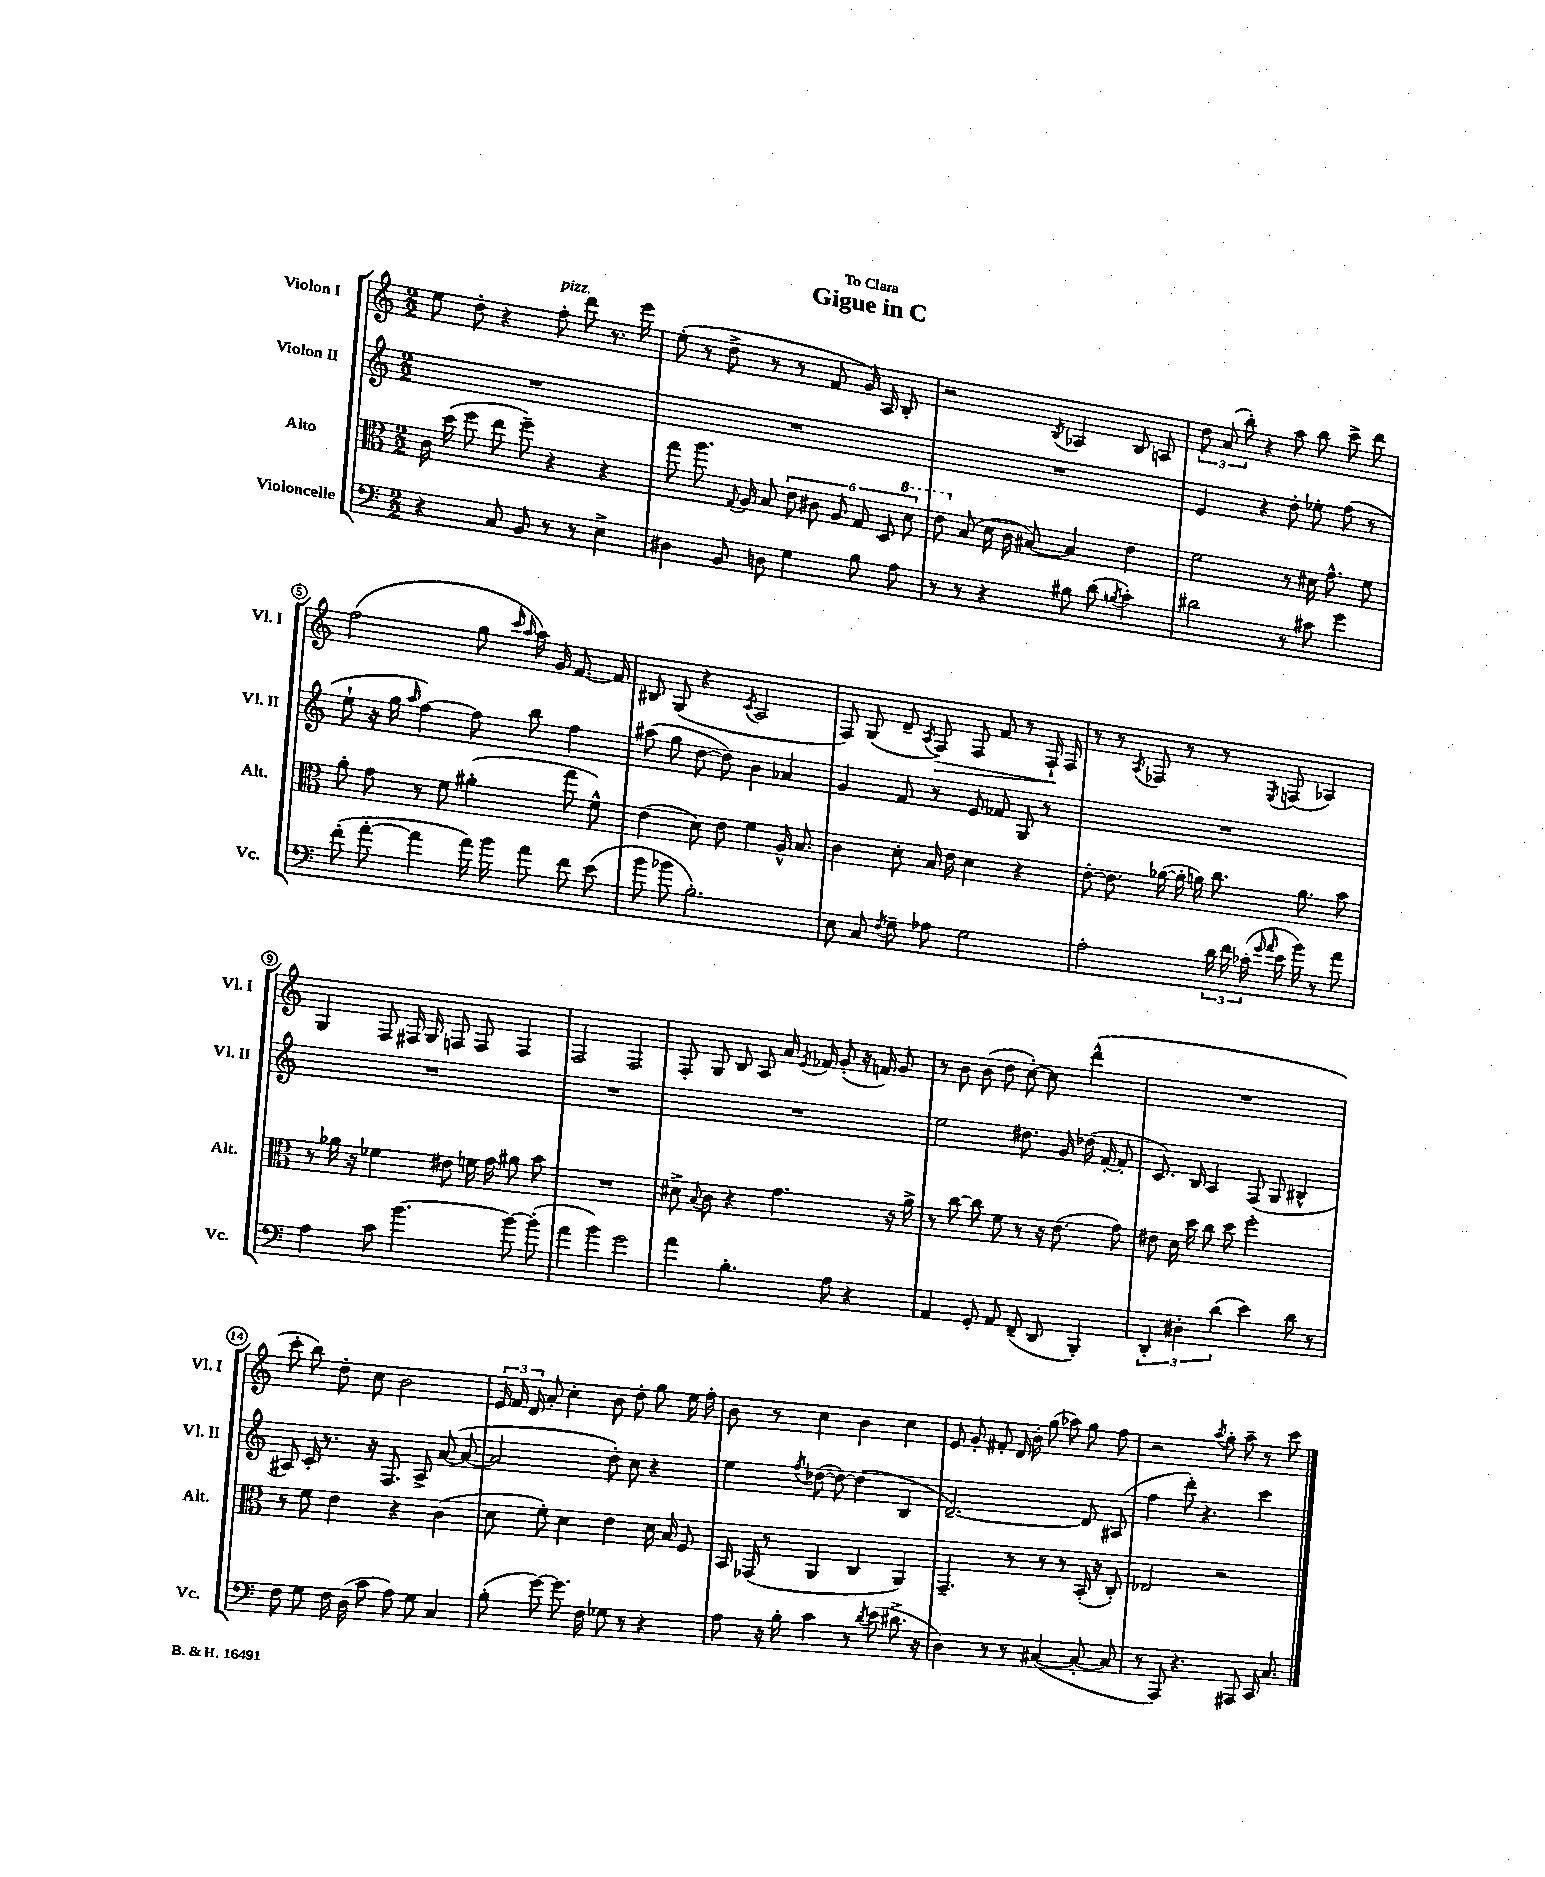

**kern	**kern	**kern	**kern	**dynam
*part4	*part3	*part2	*part1	*part1
*staff4	*staff3	*staff2	*staff1	*staff1
*I"Violoncelle	*I"Alto	*I"Violon II	*I"Violon I	*
*I'Vc.	*I'Alt.	*I'Vl. II	*I'Vl. I	*
*clefF4	*clefC3	*clefG2	*clefG2	*
*k[]	*k[]	*k[]	*k[]	*
*M2/2	*M2/2	*M2/2	*M2/2	*
=1	=1	=1	=1	=1
4r	16c\	1r	8ee\	.
.	(16dd\	.	.	.
.	8ff\	.	8dd'\	.
8C/	8ee\	.	4r	.
8BB/	8ff~\)	.	.	.
!	!	!	!LO:TX:a:i:t=pizz.	!
8r	4r	.	8ff'\	.
8r	.	.	8ddd\	.
4E^\	4r	.	8.r	.
.	.	.	16eee\	.
=2	=2	=2	=2	=2
4D#X\	8gg\	1r	(8ee'\	.
.	8.aa\	.	8r	.
8BB/	.	.	8dd^\	.
.	8qqG/	.	.	.
.	16A/	.	.	.
8Dn\	8B/	.	8r	.
4G\	12e\	.	8r	.
.	12c#X\	.	.	.
.	.	.	8f/	.
.	12A/	.	.	.
8B\	12G/	.	16g/)	.
.	.	.	16A/	.
.	12D/	.	.	.
8A\	.	.	8B'/	.
*	*8va	*	*	*
.	12dd\	.	.	.
=3	=3	=3	=3	=3
8r	8ee\	1r	2r	.
*	*X8va	*	*	*
8r	(8B/	.	.	.
4r	16d\	.	.	.
.	16c\	.	.	.
.	[8B#X/)	.	.	.
.	.	.	8qB/	.
8B#X\	4B#/]	.	4A-X/	.
(8d\	.	.	.	.
8qBn/	.	.	.	.
4c'\)	4e\	.	8B/	.
.	.	.	8An/	.
=4	=4	=4	=4	=4
2d#X\	2f\	4e/	12dd\	.
.	.	.	(12a/	.
.	.	.	12bb'\)	.
.	.	4r	4r	.
8r	8r	8dd'\	8aa\	.
8c#X\	16d#X\	8ee-X'\	8bb\	.
.	8.g^^\	.	.	.
4g\	.	(8ff\	8ccc^\	.
.	8f\	8r	8ddd\	.
!!LO:LB:g=z
=5	=5	=5	=5	=5
(8f'\	8a'\	8ee`\	(2ff\	.
[8a'\	8g\	16r	.	.
.	.	16gg\	.	.
.	.	16qqaa/	.	.
4a\]	8r	[4ff\)	.	.
.	8f\	.	.	.
16a\)	(4a#X'\	8ff\]	8gg\	.
16b\	.	.	.	.
.	.	.	16qqccc/	.
.	.	.	16qqaa/	.
8a\	.	8bb\	16aa\)	.
.	.	.	16g/	.
8f\	8gg\	4ff\	[8.f/	.
(8e\	8f^^\)	.	.	.
.	.	.	16f/]	.
=6	=6	=6	=6	=6
8b\	(4e\	(8aa#X\	8B#X/	.
8b-X\	.	8gg\	(8G/	.
2.B'\)	8d\)	[8dd\	4r	.
.	8e\	8dd\])	.	.
.	.	.	8qc/	.
.	4f\	4b\	2A/	.
.	16A^^/	4a-X/	.	.
.	8.B/	.	.	.
=7	=7	=7	=7	=7
8E\	4c\	4g/	8F/)	.
8C/	.	.	(8G/	.
8qF/	.	.	.	.
8G~\	8d'\	8f/	8d~/	.
.	.	.	8qA/	.
!	!	!	!	!LO:HP:b
8A-X\	16B/	8r	8F/)	>
.	16e\	.	.	.
2G\	4d\	8e/	8F/	.
.	.	8f-X/	8f/	.
.	4r	8G/	8r	.
.	.	8r	16F`/	.
.	.	.	16F/	]
=8	=8	=8	=8	=8
2A'\	[8e'\	1r	8r	.
.	8.e\]	.	8r	.
.	.	.	8qA/	.
.	.	.	8F-X/	.
.	([16a-X\	.	.	.
.	16a-'\]	.	8r	.
.	16an\)	.	.	.
24d\	8.cc\	.	8r	.
24f\	.	.	.	.
(24c-X'\	.	.	.	.
16qqg/	.	.	.	.
16qqa/	.	.	8qE/	.
16e\	.	.	(8Fn/	.
16b\)	8.a\	.	.	.
8r	.	.	4A-X/)	.
8a\	8b\	.	.	.
!!LO:LB:g=z
=9	=9	=9	=9	=9
4A\	8r	1r	4G/	.
.	16a-X\	.	.	.
.	16r	.	.	.
8c\	4f-X\	.	8F/	.
[4.b\	.	.	16F#X/	.
.	.	.	16G/	.
.	8e#X\	.	8Fn/	.
.	16fn\	.	8F/	.
.	16g\	.	.	.
8b\_	8a#X\	.	4F/	.
(8b'\]	8b\	.	.	.
=10	=10	=10	=10	=10
4a\	1r	1r	2F/	.
4b\)	.	.	.	.
2g\	.	.	2F/	.
=11	=11	=11	=11	=11
4a\	8d#X^\	1r	8F'/	.
.	8qqB/	.	.	.
.	8c\	.	8G/	.
4.B'\	4r	.	8B/	.
.	.	.	8A/	.
.	4.g\	.	16a/	.
.	.	.	8qe/	.
.	.	.	16f-X/	.
8A\	.	.	(8g'/	.
4r	.	.	16r	.
.	.	.	16fn/)	.
.	16r	.	8g/	.
.	16a^\	.	.	.
=12	=12	=12	=12	=12
4AA/	8r	2ee\	8r	.
.	[8cc\	.	8b\	.
8GG'/	8cc\]	.	(8b\	.
8AA/	8f\	.	8dd\	.
(8FF~/	8r	8.dd#X\	[8cc'\)	.
8DD/	16r	.	8cc\]	.
.	(8.e\	16g/	.	.
4BBB'/)	.	(16dd-X\	(4ddd^^\	.
.	.	[16f'/	.	.
.	8g\)	8f'/]	.	.
=13	=13	=13	=13	=13
6DD'/	8e#X\	8.c/)	1r	.
.	16d\	.	.	.
6D#X'\	.	.	.	.
.	16dd\	16B/	.	.
.	8cc\	4A/	.	.
(6d\	.	.	.	.
.	8dd\	.	.	.
4e\)	2ff'\	(8F/	.	.
.	.	8G/	.	.
8d\	.	4B#X^^/	.	.
8r	.	.	.	.
!!LO:LB:g=z
=14	=14	=14	=14	=14
8F\	8r	8A#X/)	8ccc'\	.
8G\	8f\	16c'/	8bb\)	.
.	.	8.r	.	.
16F\	4e\	.	8dd'\	.
(16D\	.	.	.	.
8c\	.	16r	8cc\	.
.	.	8.F/	.	.
8A\)	4r	.	2b\	.
8G\	.	8A#^/	.	.
4C/	(4c\	([8a/	.	.
.	.	8a/_	.	.
=15	=15	=15	=15	=15
(8B'\	8d\	2a/]	24e/	.
.	.	.	24f/	.
.	.	.	24d/	.
[8g\)	8f'\)	.	8a'/	.
8.g\]	4d\	.	4cc'\	.
16F\	.	.	.	.
8G-X\	4e\	8dd'\)	8b\	.
8r	.	8cc\	8dd'\	.
4r	16d\	4r	8gg\	.
.	16B/	.	.	.
.	8F/	.	16ee\	.
.	.	.	16ff'\	.
=16	=16	=16	=16	=16
8A\	16BB/	4ee\	8b\	.
.	(16GG-X/	.	.	.
16r	8r	.	8r	.
16B'\	.	.	.	.
.	.	8qff/	.	.
4c\	4AA/	([8dd-X\	4cc\	.
.	.	8dd-\_)	.	.
8r	4C/	(4dd-\]	4b\	.
8qd/	.	.	.	.
(8e\	.	.	.	.
8.d#X^\	4AA/)	4B/	4cc\	.
16r	.	.	.	.
=17	=17	=17	=17	=17
4D\)	4.GG~/	[2.d~/)	8e/	.
.	.	.	8g'/	.
8r	.	.	8f#X'/	.
8r	8r	.	16d/	.
.	.	.	16b'\	.
([4C#X/	8r	.	(8gg\	.
.	8r	.	8aa-X\)	.
8C#'/_	(16BB'/	8d/]	8gg\	.
.	16r	.	.	.
8C#/]	8C'/)	(8A#X/	8ff\	.
=18	=18	=18	=18	=18
8r	2E-X/	4ff\	2r	.
8AAA/)	.	.	.	.
4.r	.	8ddd'\)	.	.
.	.	4.r	.	.
.	.	.	8qaa/	.
.	2r	.	8gg'\	.
8AAA#X/	.	.	8aa~\	.
16CC/	.	4ccc\	8r	.
8.C/	.	.	.	.
.	.	.	8ccc\	.
==	==	==	==	==
*-	*-	*-	*-	*-
